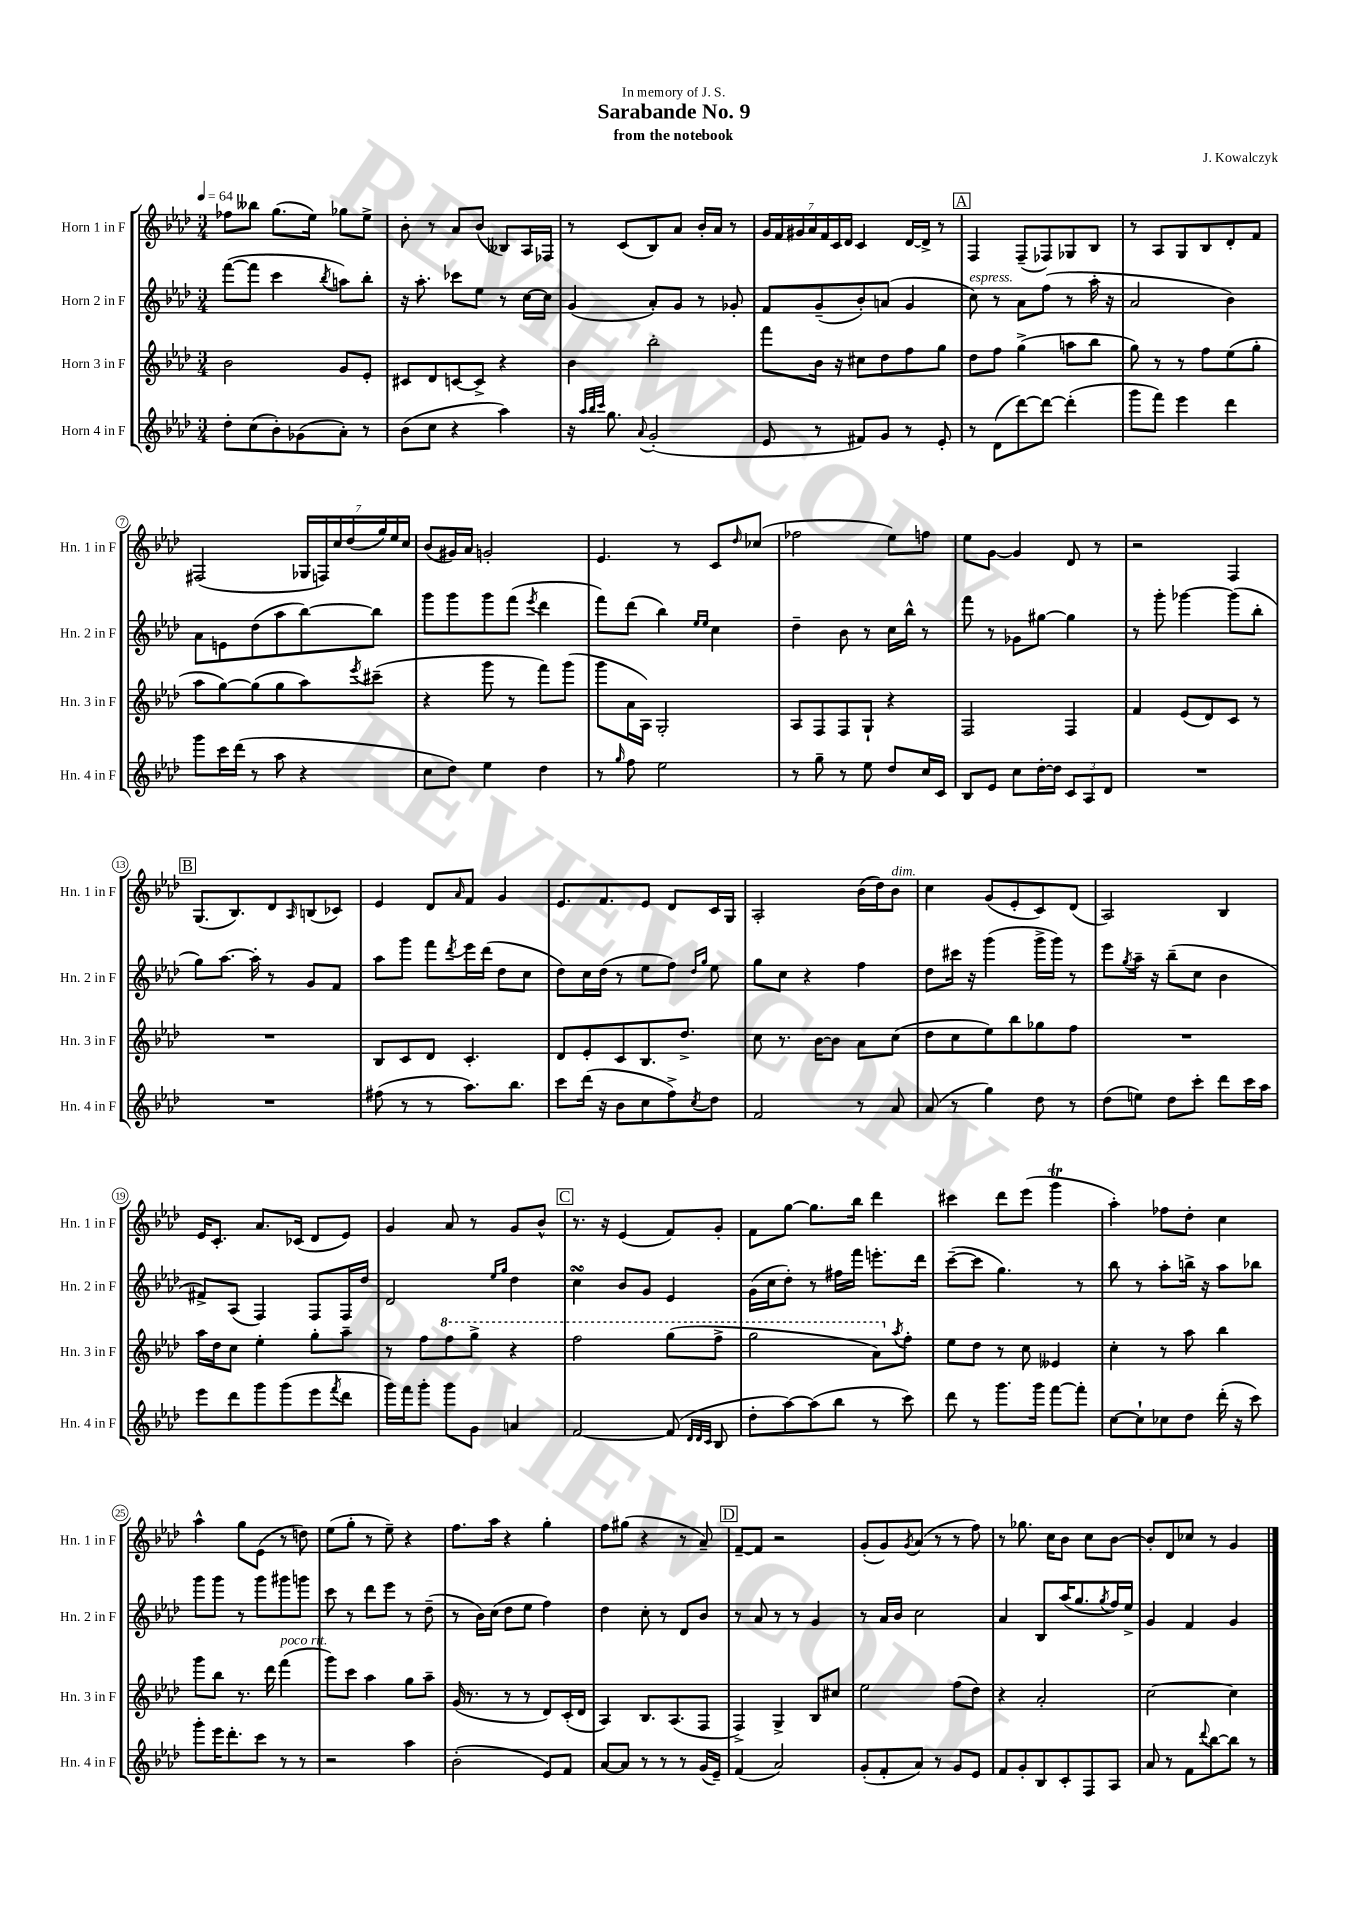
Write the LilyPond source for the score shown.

\header { title = "Sarabande No. 9" composer = "J. Kowalczyk" subtitle = "from the notebook" dedication = "In memory of J. S." }
<<
\new StaffGroup <<
\new Staff = "s0" \with { instrumentName = "Horn 1 in F" shortInstrumentName = "Hn. 1 in F" } {
    \clef treble \key aes \major \numericTimeSignature \time 3/4 \tempo 4 = 64
    fes''8 beses''8 g''8.( ees''16) ges''8 ees''8-> |
    bes'8-. r8 aes'8 bes'8( beses8) aes16 fes16 |
    r8 c'8( bes8) aes'8 bes'16-. aes'16 r8 |
    \tuplet 7/4 { g'16 f'16 gis'16 aes'16 f'16 c'16 des'16 } c'4 des'16~ des'16-> r8 |
    \mark \markup { \box "A" } f4 f8--( fes8) ges8 bes8 |
    r8 aes8 g8 bes8 des'8-. f'8 |
    fis2( \tuplet 7/4 { ges16 f16) c''16 des''16( g''16) ees''16 c''16 } |
    bes'8( gis'16) aes'16 g'2-. |
    ees'4. r8 c'8 \grace { des''16 } ces''8( |
    fes''2 ees''8) f''8 |
    ees''8 g'8~ g'4 des'8 r8 |
    r2 f4 |
    \mark \markup { \box "B" } g8.( bes8.) des'8 \grace { aes16 } b8( ces'8) |
    ees'4 des'8 \grace { aes'16 } f'8 g'4 |
    ees'8. f'8. ees'8 des'8 c'16 g16 |
    aes2-. bes'16( des''16) bes'8^\markup { \italic "dim." } |
    c''4 g'8( ees'8-. c'8) des'8( |
    aes2) bes4 |
    ees'16 c'8.-. aes'8. ces'16( des'8 ees'8) |
    g'4 aes'8 r8 g'8 bes'8-^ |
    \mark \markup { \box "C" } r8. r16 ees'4( f'8) g'8-. |
    f'8 g''8~ g''8. bes''16 des'''4 |
    cis'''4 des'''8 ees'''8( g'''4\trill |
    aes''4-.) fes''8 des''8-. c''4 |
    aes''4-^ g''8 ees'8( r8 d''8) |
    ees''8( g''8-. r8 ees''8--) r4 |
    f''8. aes''16 r4 g''4-. |
    f''8 gis''8( r4 r8 aes'8--) |
    \mark \markup { \box "D" } f'8~-- f'8 r2 |
    g'8-.( g'8) \acciaccatura { g'8 } aes'8( r8 r8 f''8) |
    r8 ges''8. c''16 bes'8 c''8 bes'8~ |
    bes'8-. des'8 ces''8 r8 g'4 \bar "|." |
}
\new Staff = "s1" \with { instrumentName = "Horn 2 in F" shortInstrumentName = "Hn. 2 in F" } {
    \clef treble \key aes \major \numericTimeSignature \time 3/4
    f'''8~( f'''8 c'''4 \acciaccatura { bes''8 } a''8) bes''8-. |
    r16 aes''8.-. ces'''8 ees''8 r8 c''16~ c''16 |
    g'4( aes'8-.) g'8 r8 ges'8-. |
    f'8 g'8--( bes'8-.) a'8( g'4 |
    \mark \markup { \box "A" } c''8^\markup { \italic "espress." }) r8 aes'8 f''8( r8 aes''16-. r16 |
    aes'2 bes'4) |
    aes'8 e'8 des''8( aes''8 bes''8~) bes''8 |
    g'''8 g'''8 g'''8 f'''8( \acciaccatura { ees'''8 } des'''4 |
    f'''8) des'''8( bes''4) \grace { ees''16 ees''16 } c''4 |
    des''4-- bes'8 r8 c''16 bes''16-^ r8 |
    f'''8 r8 ges'8 gis''8~ gis''4 |
    r8 g'''8-. ges'''4~ ges'''8( bes''8-. |
    \mark \markup { \box "B" } g''8) aes''8.~ aes''16-. r8 g'8 f'8 |
    aes''8 g'''8 f'''8 \acciaccatura { des'''8 } ees'''16 des'''16( des''8 c''8 |
    des''8) c''16 des''16( r8 ees''8 f''8) \grace { des''16 g''16 } ees''8 |
    g''8 c''8 r4 f''4 |
    des''8 cis'''16 r16 g'''4( g'''16-> g'''16) r8 |
    ees'''8 \acciaccatura { g''8 } aes''16-- r16 bes''8--( c''8 bes'4 |
    fis'8->) aes8( f4) f8 f16 des''16 |
    des'2 \grace { ees''16 g''16 } des''4 |
    \mark \markup { \box "C" } c''4\turn bes'8 g'8 ees'4 |
    g'16( c''16 des''8-.) r8 fis''16 f'''16 e'''8.-. des'''16 |
    c'''8~--( c'''8 g''4.) r8 |
    bes''8 r8 aes''8-. b''16-> r16 aes''8 bes''8 |
    g'''8 g'''8 r8 g'''8 gis'''8 g'''8 |
    c'''8 r8 des'''8 ees'''8 r8 des''8--( |
    r8 bes'16) c''16( des''8 ees''8 f''4) |
    des''4 c''8-. r8 des'8 bes'8 |
    \mark \markup { \box "D" } r8 aes'8 r8 r8 g'4 |
    r8 aes'16 bes'16 c''2 |
    aes'4 bes8 aes''16( g''8. \acciaccatura { g''8 } f''16) ees''16-> |
    g'4 f'4 g'4 \bar "|." |
}
\new Staff = "s2" \with { instrumentName = "Horn 3 in F" shortInstrumentName = "Hn. 3 in F" } {
    \clef treble \key aes \major \numericTimeSignature \time 3/4
    bes'2 g'8 ees'8-. |
    cis'8 des'8 c'8~ c'8-> r4 |
    bes'4 bes''2-. |
    f'''8 bes'16 r16 cis''8 des''8 f''8 g''8 |
    \mark \markup { \box "A" } des''8 f''8 g''4->( a''8 bes''8 |
    g''8) r8 r8 f''8 ees''8( g''8-. |
    aes''8 g''8~) g''8( g''8 aes''8) \acciaccatura { ees'''8 } cis'''8--( |
    r4 g'''8 r8 f'''8) g'''8( |
    g'''8 aes'16 aes16) g2-. |
    aes8 f8 f8 g8-! r4 |
    f2 f4 |
    f'4 ees'8( des'8) c'8 r8 |
    \mark \markup { \box "B" } R2. |
    bes8 c'8 des'8 c'4.-. |
    des'8 ees'8-. c'8 bes8. des''8.-> |
    c''8 r8. bes'16~ bes'8 aes'8 c''8( |
    des''8 c''8 ees''8) bes''8 ges''8 f''8 |
    R2. |
    aes''16 des''16 c''8 ees''4-. g''8-. aes''8-- |
    r8 f''8 \ottava #1 f'''8 g'''8-> r4 |
    \mark \markup { \box "C" } f'''2 g'''8( f'''8-> |
    g'''2 aes''8) \ottava #0 \acciaccatura { aes''8 } f''8-. |
    ees''8 des''8 r8 c''8 eeses'4 |
    c''4-. r8 aes''8 bes''4 |
    g'''8 bes''8 r8. des'''16 f'''4^\markup { \italic "poco rit." }( |
    g'''8) c'''8 aes''4 g''8 aes''8-- |
    g'16( r8. r8 r8 des'8) c'16-.( des'16 |
    aes4) bes8. aes8.( f8 |
    \mark \markup { \box "D" } f4->) g4-> bes8 cis''8 |
    ees''2 f''8( des''8) |
    r4 aes'2-. |
    c''2~ c''4 \bar "|." |
}
\new Staff = "s3" \with { instrumentName = "Horn 4 in F" shortInstrumentName = "Hn. 4 in F" } {
    \clef treble \key aes \major \numericTimeSignature \time 3/4
    des''8-. c''8( bes'8-.) ges'8( aes'8-.) r8 |
    bes'8( c''8 r4 aes''4) |
    r16 \grace { aes''32 bes''32 c'''32 } g''8. \appoggiatura { aes'8 } g'2-.( |
    ees'8 r8 fis'8) g'8 r8 ees'8-. |
    \mark \markup { \box "A" } r8 des'8( des'''8~) des'''8~ des'''4-.( |
    g'''8 f'''8) ees'''4 des'''4 |
    g'''8 c'''16 des'''16( r8 aes''8 r4 |
    c''8 des''8) ees''4 des''4 |
    r8 \grace { g''16 } f''8 ees''2 |
    r8 g''8-- r8 ees''8 des''8 c''16 c'16 |
    bes8 ees'8 c''8 des''16~-. des''16 \tuplet 3/2 { c'8 aes8 des'8 } |
    R2. |
    \mark \markup { \box "B" } R2. |
    fis''8( r8 r8 aes''8.) bes''8. |
    c'''8 des'''16( r16 bes'8 c''8 f''8->) \acciaccatura { c''8 } des''8 |
    f'2 r8 aes'8 |
    aes'8( r8 g''4) des''8 r8 |
    des''8( e''8) des''8 c'''8-. des'''8 c'''16 aes''16 |
    ees'''8 des'''8 g'''8 g'''8( ees'''8 \acciaccatura { f'''8 } des'''8 |
    g'''16) f'''16 g'''8-. g'''8 g'8 a'4 |
    \mark \markup { \box "C" } f'2~ f'8( \grace { des'32 des'32 c'32 } bes8 |
    des''8-. aes''8~) aes''8( bes''8 r8 c'''8) |
    des'''8 r8 g'''8. g'''16 f'''8~ f'''8-. |
    c''8~ c''8-! ces''8 des''8 des'''16-.( r16 c'''8) |
    g'''8-. ees'''16 des'''8.-. c'''8 r8 r8 |
    r2 aes''4 |
    bes'2-.( ees'8) f'8 |
    aes'8~ aes'8 r8 r8 r8 g'16( ees'16--) |
    \mark \markup { \box "D" } f'4( aes'2) |
    g'8-.( f'8-. aes'8) r8 g'8 ees'8 |
    f'8 g'8-. bes8 c'8-. f8 aes8 |
    aes'8 r8 f'8 \appoggiatura { des'''8 } bes''8~ bes''8 r8 \bar "|." |
}
>>
>>
\layout { \context { \Score \override BarNumber.stencil = #(make-stencil-circler 0.1 0.3 ly:text-interface::print) } }
